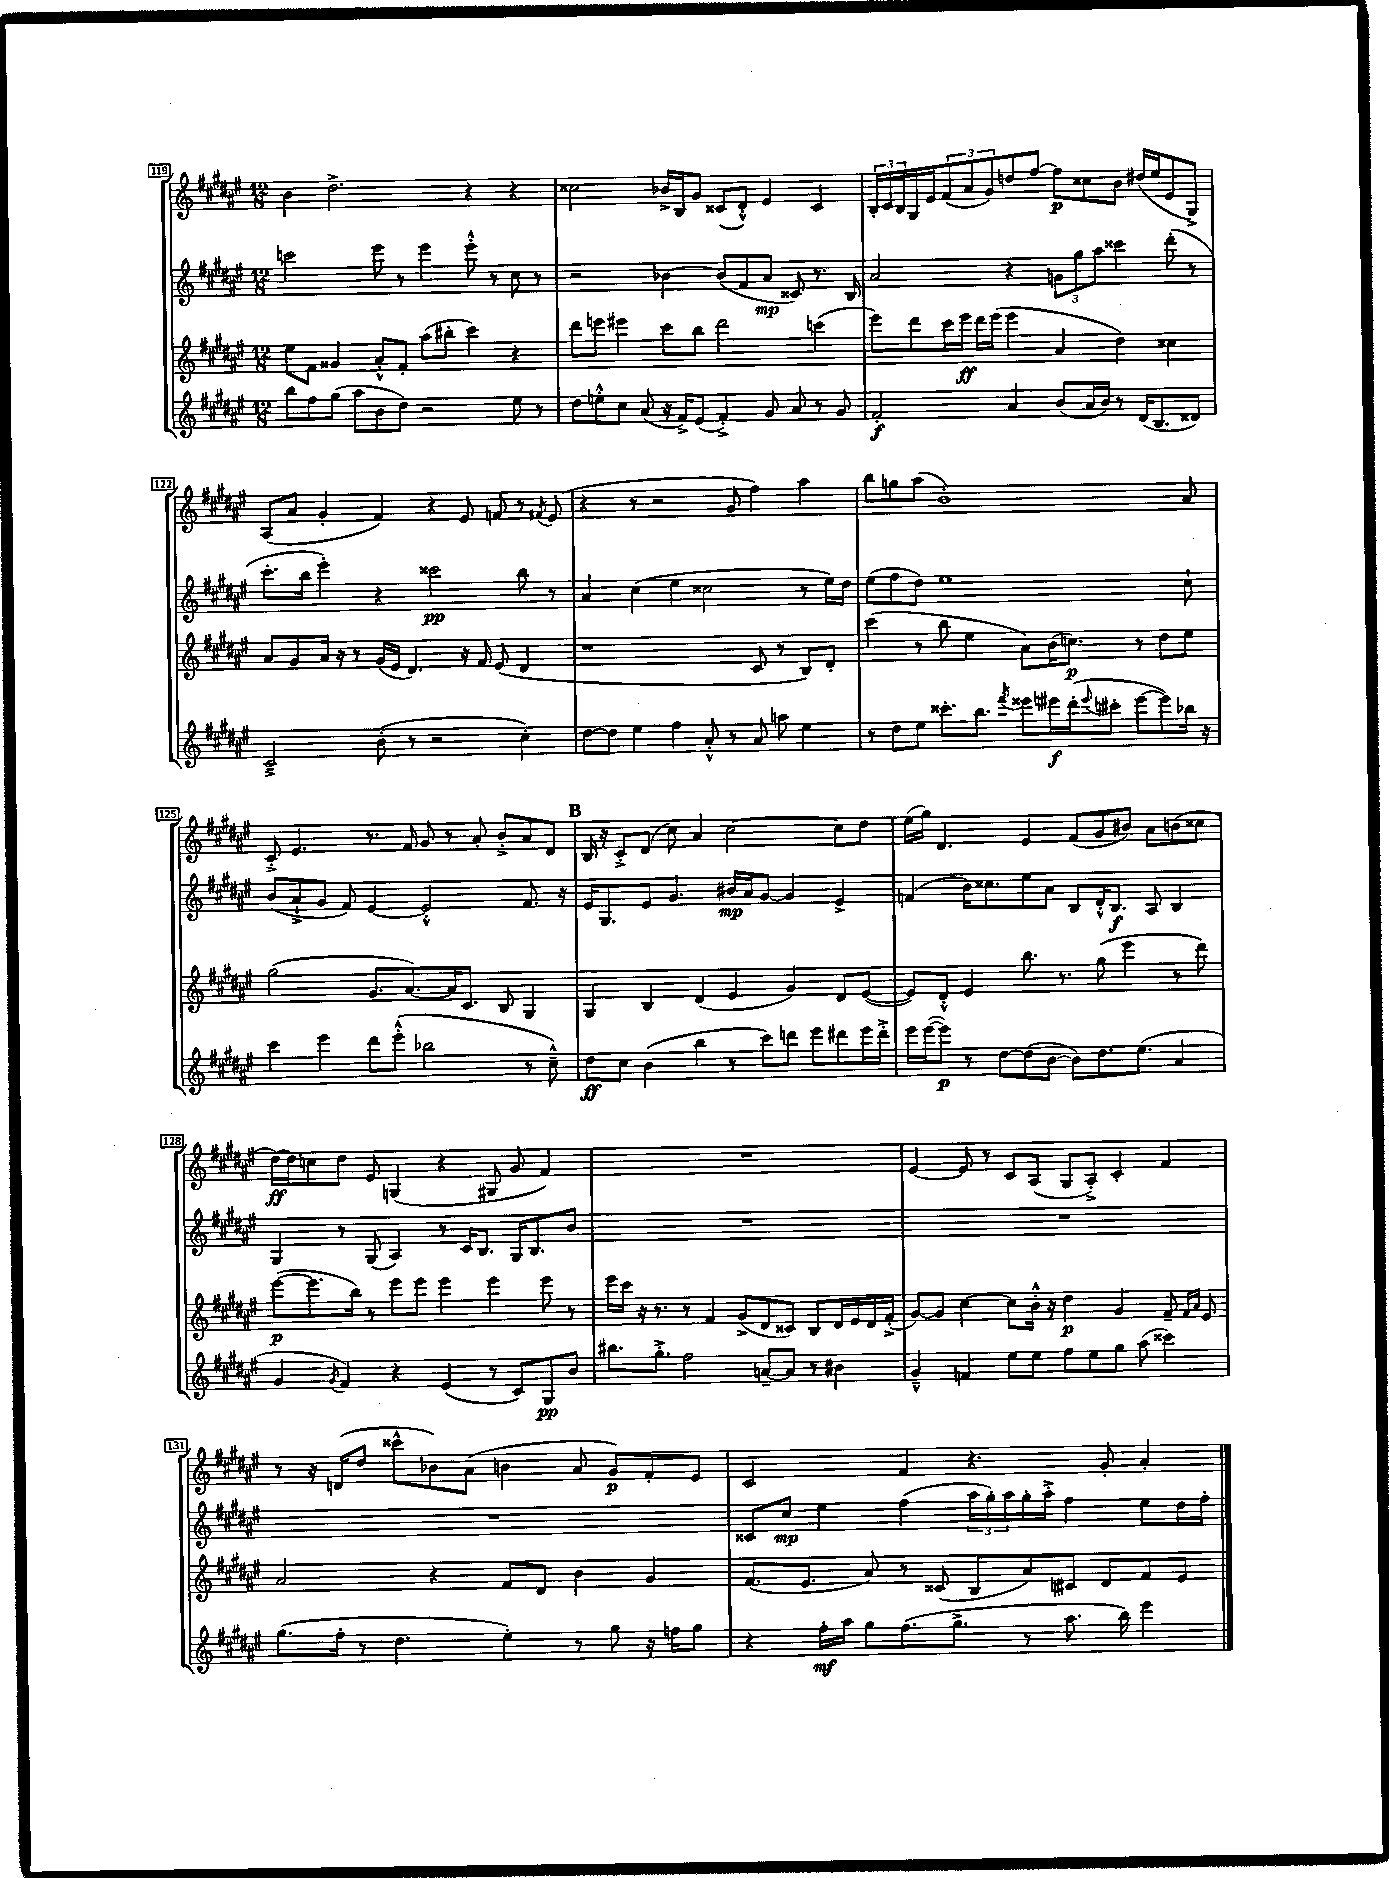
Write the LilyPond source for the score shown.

<<
\new StaffGroup <<
\new Staff = "s0" {
    \clef treble \key fis \major \numericTimeSignature \time 12/8
    b'4 dis''2.-> r4 r4 |
    cisis''2 bes'16-> b16 gis'8 cisis'8( dis'8-.-^) eis'4 cisis'4 |
    \tuplet 3/2 { b16-. cis'16 b16 } gis16 eis'16 \tuplet 3/2 { fis'8( ais'8 gis'8) } d''8 fis''8~ fis''8\p cisis''8 b'8 dis''16( eis''16 eis'8 gis8->) |
    ais8( ais'8 gis'4-. fis'4) r4 eis'8 f'8 r8 \acciaccatura { fis'8 } eis'8( |
    r4 r8 r2 gis'8 fis''4) ais''4 |
    b''8 g''8 ais''8( b'1-.) ais'8 |
    cis'8-.-> eis'4. r8. fis'16 gis'8 r8 ais'8-. b'8-.-> ais'8 dis'8 |
    \mark \markup { \bold "B" } b16 r16 cis'8-.-> dis'8( cis''8) ais'4 cis''2~ cis''8 dis''8 |
    eis''16( gis''16) dis'4. eis'4 fis'8( gis'8 bis'8) ais'8 b'8( cisis''8 |
    dis''16~\ff) dis''16 c''8 dis''8 eis'8 g4( r4 gis8 gis'8 fis'4) |
    R1. |
    eis'4~ eis'8 r8 cis'8 ais8( gis8 ais8-.->) cis'4-. fis'4 |
    r8 r16 d'16( dis''8 cisis'''8-^ bes'8) ais'8( b'4 ais'8 gis'8\p) fis'8-. eis'8 |
    cis'2 fis'4 r4. gis'8-. ais'4-. \bar "|." |
}
\new Staff = "s1" {
    \clef treble \key fis \major \numericTimeSignature \time 12/8
    c'''2 eis'''8 r8 eis'''4 eis'''8-.-^ r8 cis''8 r8 |
    r2 bes'4~ bes'8( fis'8 ais'8\mp cisis'8) r8. b16 |
    ais'2 r4 \tuplet 3/2 { g'8 gis''8 ais''8 } cisis'''4 dis'''8-.( r8 |
    cis'''8.-. b''16 eis'''4-.) r4 cisis'''2\pp b''8 r8 |
    ais'4 cis''4( eis''4 cisis''2 r8 eis''16) dis''16 |
    eis''8( fis''8 dis''8) eis''1 cis''8-! |
    b'8( ais'8-!-> gis'8 fis'8) eis'4~ eis'2-.-^ fis'8. r16 |
    \mark \markup { \bold "B" } eis'16 gis8. eis'8 gis'4. bis'16\mp ais'16 gis'8~ gis'4 eis'4-> |
    f'4( b'16) cisis''8. eis''8 ais'8 b8 dis'16-.-^ b8.\f ais8 b4 |
    gis4 r8 gis8( ais4) r8 cis'16 b8. gis16 b8. b'8 |
    R1. |
    R1. |
    R1. |
    cisis'8 cis''8\mp eis''4 fis''4( \tuplet 3/2 { ais''16 gis''16-.) ais''16 } gis''16-. ais''16-.-> fis''4 eis''8 dis''16 fis''16-. \bar "|." |
}
\new Staff = "s2" {
    \clef treble \key fis \major \numericTimeSignature \time 12/8
    eis''8 fis'8 gisis'4 ais'8-.-^ fis'8-. ais''8( bis''8-. cis'''4) r4 |
    dis'''8 e'''8 eis'''4 cis'''8 b''8 dis'''2 c'''4( |
    eis'''8) dis'''8 cis'''16 eis'''16\ff dis'''16 eis'''16( eis'''4 ais'4 dis''4) cisis''4 |
    ais'8 gis'8 ais'16 r16 r8 gis'16( eis'16 dis'4.) r16 fis'16 eis'8( dis'4 |
    r1 cis'8 r8 b8) dis'8-. |
    cis'''4( r8 b''8 eis''4 ais'8) b'16( c''8.\p) r8 dis''8 eis''8 |
    gis''2( gis'8. ais'8.~) ais'16 cis'8. b8 gis4 |
    \mark \markup { \bold "B" } gis4 b4 dis'4( eis'4 gis'4) dis'8 eis'8~( |
    eis'8) dis'8-.-^ eis'4 b''8. r8. gis''8( eis'''4 r8 dis'''8) |
    eis'''8~\p( eis'''8. b''16) r8 eis'''8 eis'''8 eis'''4 eis'''4 eis'''8 r8 |
    eis'''16 cis'''16 r16 r8. r8 fis'4 gis'8->( dis'8 cisis'8) b8 dis'16 eis'16 dis'16 fis'16-.->( |
    gis'8~) gis'8 cis''4~ cis''8 b'16-.-^ r16 dis''4\p gis'4 fis'8-- \grace { fis'16 ais'16 } eis'8 |
    ais'2 r4 fis'8 dis'8 b'4 gis'4 |
    fis'8.( eis'8. ais'8) r8 cisis'8( b8 ais'8) cis'8 dis'8 fis'8 eis'8 \bar "|." |
}
\new Staff = "s3" {
    \clef treble \key fis \major \numericTimeSignature \time 12/8
    b''8 fis''8 gis''8( ais''8 b'8 dis''8) r2 eis''8 r8 |
    dis''8 e''8-.-^ cis''8 ais'8( r16 fis'16->) eis'8( fis'4-.->) gis'8 ais'8 r8 gis'8 |
    fis'2-.\f ais'4 b'8( ais'16 b'16) r8 dis'16( b8. disis'8) |
    cis'2---> b'8-.( r8 r2 cis''4-.) |
    dis''8~ dis''8 eis''4 fis''4 ais'8-.-^ r8 ais'8 a''8 eis''4 |
    r8 dis''8 eis''8 cisis'''8.-. b''8. \acciaccatura { fis'''8 } eisis'''8 eis'''16\f dis'''16-.( \appoggiatura { eis'''8 } cis'''8-. eis'''8~ eis'''8) bes''16 r16 |
    cis'''4 eis'''4 dis'''8 eis'''8-.-^( bes''2 r8 cis''8---^) |
    \mark \markup { \bold "B" } dis''8\ff cis''8 b'4( b''4 r8 cis'''8) d'''8 eis'''8 dis'''8 eis'''16 dis'''16-.-> |
    eis'''16 eis'''16~( eis'''8\p) r8 dis''8~ dis''8( b'8~ b'8) dis''8. eis''8.( ais'4 |
    gis'4 \acciaccatura { gis'8 } fis'4) r4 eis'4( r8 cis'8) gis8\pp b'8 |
    bis''8. gis''8.-.-> fis''2 a'8~-- a'8 r8 bis'4 |
    gis'4---^ f'4 eis''8 eis''8 fis''8 eis''8 gis''8 ais''8( cisis'''4) |
    gis''8.( fis''16-. r8 dis''4. eis''4-.) r8 gis''8 r16 f''16 gis''8 |
    r4 fis''16-.\mf ais''16 gis''8 fis''8.( gis''8.-> r8 ais''8. b''16) eis'''4 \bar "|." |
}
>>
>>
\layout { \context { \Score currentBarNumber = #119 \override BarNumber.stencil = #(make-stencil-boxer 0.1 0.3 ly:text-interface::print) } }
